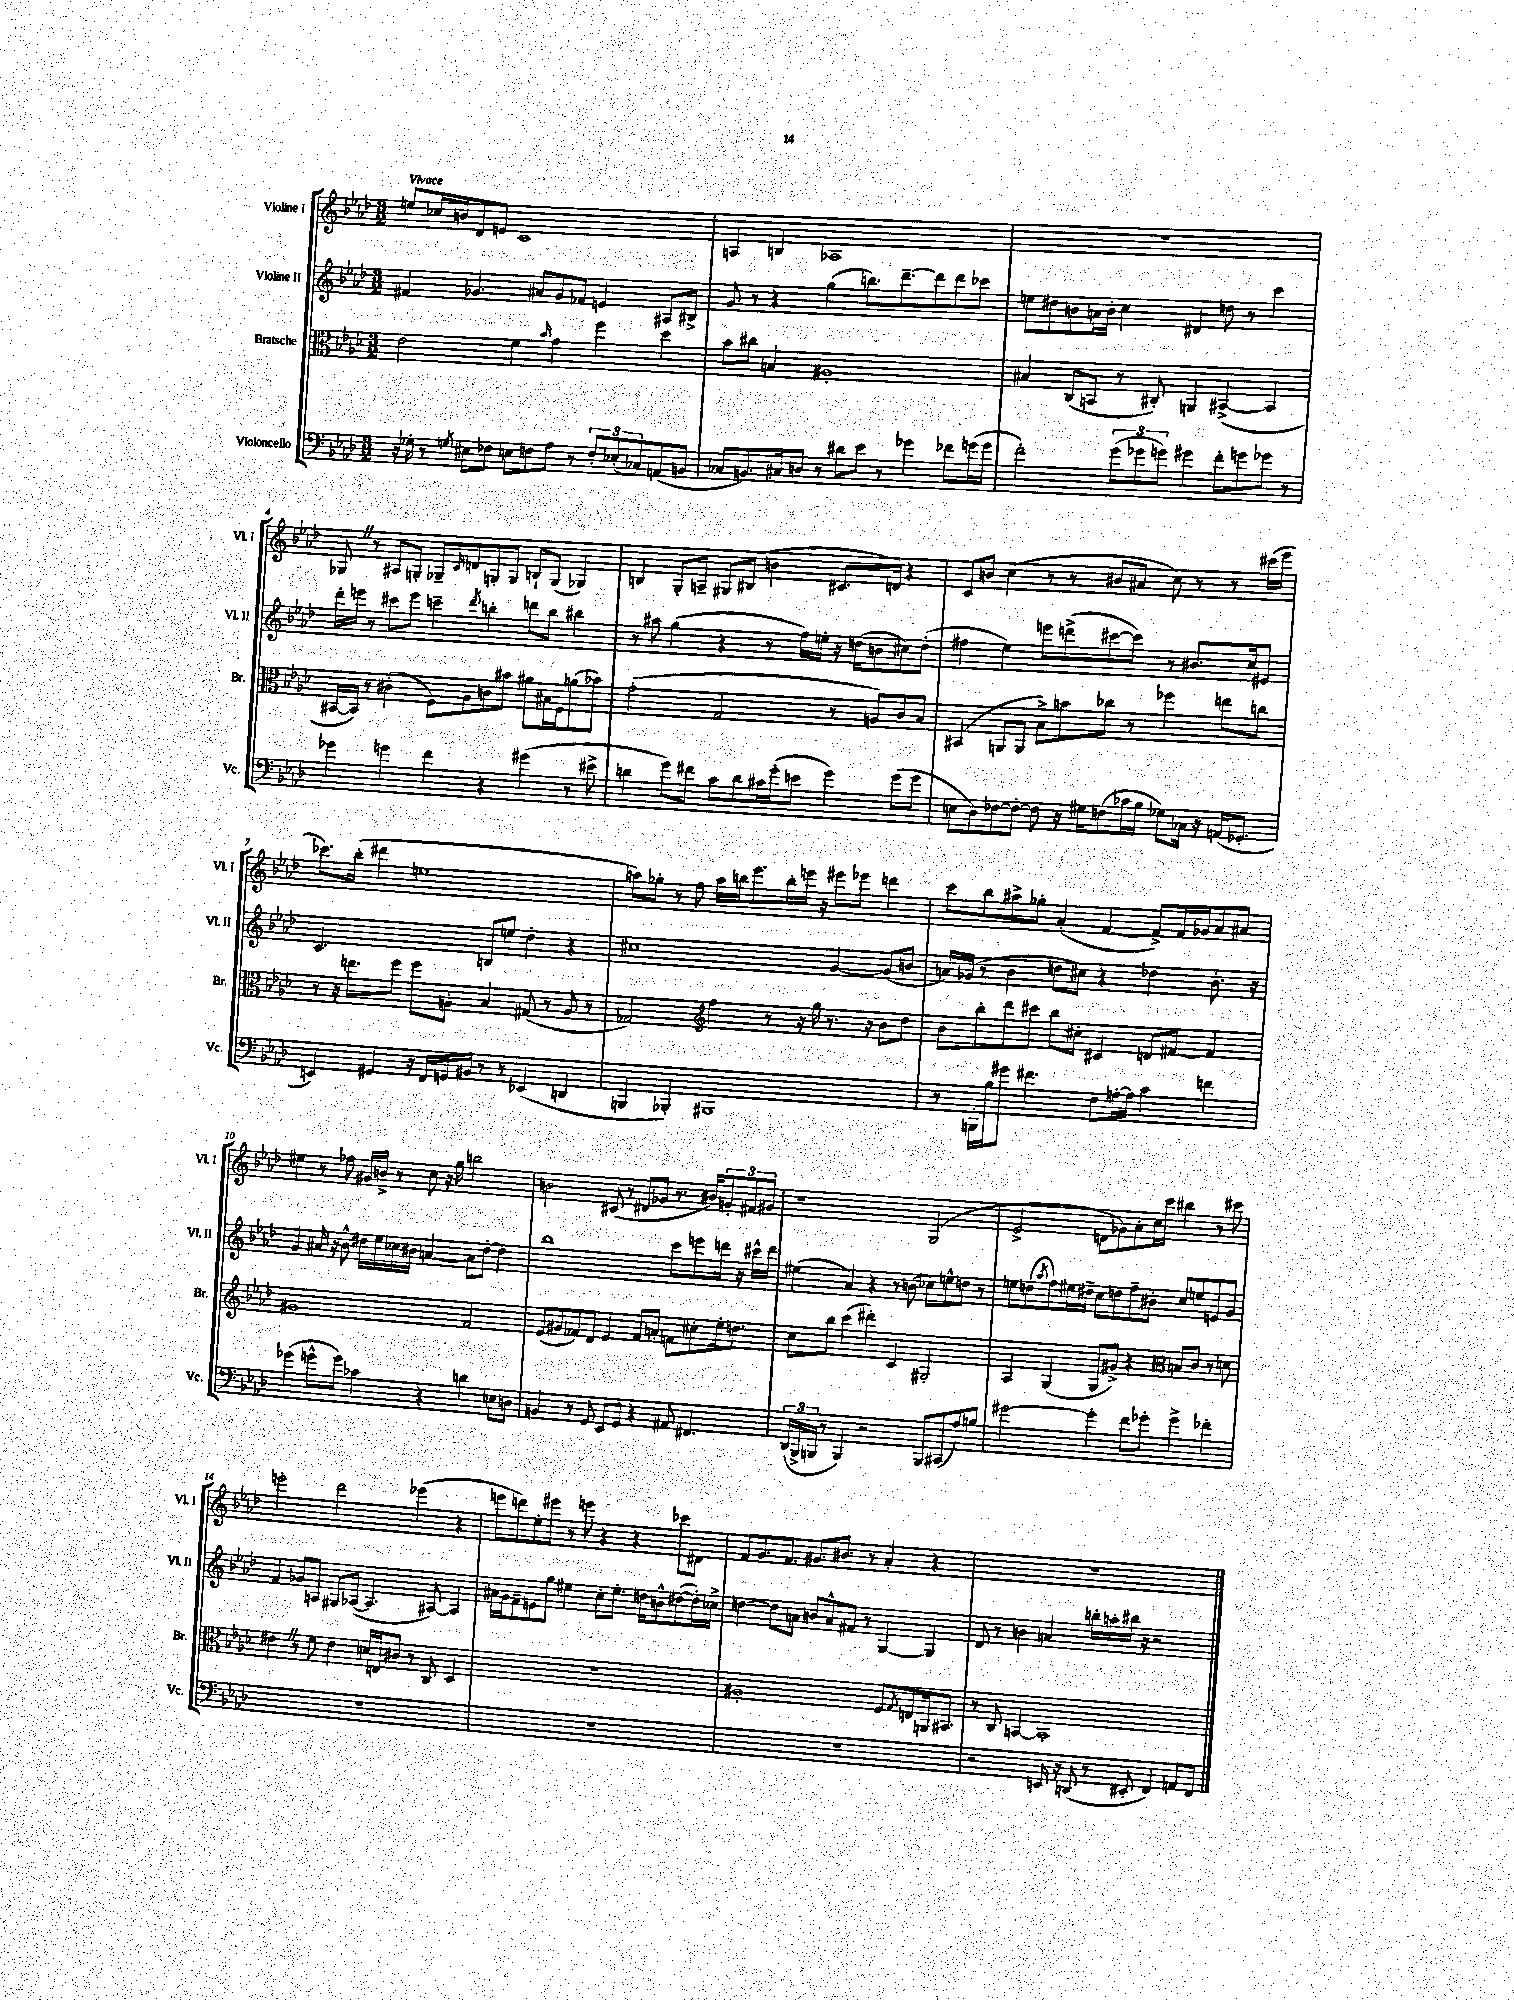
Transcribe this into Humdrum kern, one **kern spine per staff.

**kern	**kern	**kern	**kern
*part4	*part3	*part2	*part1
*staff4	*staff3	*staff2	*staff1
*I"Violoncello	*I"Bratsche	*I"Violine II	*I"Violine I
*I'Vc.	*I'Br.	*I'Vl. II	*I'Vl. I
*clefF4	*clefC3	*clefG2	*clefG2
*k[b-e-a-d-]	*k[b-e-a-d-]	*k[b-e-a-d-]	*k[b-e-a-d-]
*M3/2	*M3/2	*M3/2	*M3/2
=1	=1	=1	=1
!	!	!	!LO:TX:a:B:t=Vivace
16r	2e-\	4f#X/	8een/L
16G-X'\	.	.	.
8r	.	.	16cc-X/L
.	.	.	16bn/J
8qGn/	.	.	.
8E#X\L	.	4.g-X/	8d-/
8F-X\J	.	.	8en/J
8En\L	4f\	.	1c
8Fn\	.	8a#X/L	.
.	16qqb-/	.	.
8A-\J	4g\	8g-/	.
8r	.	8f-X/J	.
12F'/L	4ff\	4en/	.
(12E-X'/	.	.	.
12C-X/)	.	.	.
(8AAn/	4dd-\	8A#X/L	.
8BBn/J	.	8B#X^/J	.
=2	=2	=2	=2
8C-X/L	8b-\L	8g/	4An/
8.BBn/)	8cc#X\J	8r	.
.	4Bn/	4r	4Bn/
16C#X/k	.	.	.
8Dn/J	.	.	.
8r	1A#X'	(4gg\	1A-X
8d#X\L	.	.	.
8e-\J	.	8.bbn\L)	.
8r	.	.	.
.	.	[8.ddd-~\	.
4g-X\	.	.	.
.	.	8ddd-\]	.
8f-X\L	.	8ddd-\	.
(16gn\L	.	8ccc-X\J	.
16g\JJ	.	.	.
=3	=3	=3	=3
2f'\)	4B#X/	8een\L	1.r
.	.	8dd#X\	.
.	(8C/L	8bn\	.
.	8BBn/J	16an\L	.
.	.	16b'\JJ	.
(12g\L	8r	4cc\	.
12g-X\	.	.	.
.	8C#X'/)	.	.
12gn\J)	.	.	.
4g#X\	4AAn/	4d#X/	.
8f'\L	([4BB#X^/	8ddn\	.
8gn\	.	8r	.
8g-X\J	4BB#/]	4ccc\	.
8r	.	.	.
!!LO:LB:g=z
=4	=4	=4	=4
4g-X\	[16BB#X/LL	16ddd-'\LL	8G-XZ/
.	16BB#/JJ])	16eeen\JJ	.
.	8r	8r	8r
4gn\	(4c#X'\	8ccc#X\L	8A#X/L
.	.	8eee\J	8Gn'/J
4f\	8F\L)	4cccn~\	8G-X~/L
.	.	.	16qqc/
.	8A-\	.	8dn/
.	.	8qddd-/	.
4r	8cn\	4bbn'\	8Gn'/
.	8b#X\J	.	8G/J
(4g#X\	8a#X\L	8dddn\L	8Bn`/L
.	16B#X\L	8bb\J	(8G/J
.	16F\J	.	.
8r	(8an\	4bb#X\	4G-X/)
8e#X^\	8b-X\J)	.	.
=5	=5	=5	=5
4dn\	(2g'\	8r	4Bn/
.	.	8aa#X\	.
8g\L)	.	(4gg\	8G'/L
8f#X\J	.	.	8An~/J
8c\L	2G/	4r	8G#X/L
8d\	.	.	(8B#X/J
16c#X\L	.	8r	4bn\
(16g'\J	.	.	.
8en\J	.	16ff\LL)	.
.	.	16een'\JJ	.
4g\)	8r	16r	8.c#X/L
.	.	(16ddn\KL	.
.	8An/L)	8bn\	.
.	.	.	16dn/Jk)
(8g\L	8c/	8cc#X\)	4r
8g\J	8B-/J	(8dd'\J	.
=6	=6	=6	=6
8En\L	(4BB#X/	4ff#X\	8c/L
8D-\)	.	.	8bn/J
[8F-X\	8AAn/L	4ee-\)	(4cc\
8F-'\J_	8AA/J	.	.
8F-\]	8B-^\L)	8eeen\L	8r
16r	8bn\	(8dddn^\	8r
16G#X\KL	.	.	.
(8Fn\	8cc-X\J	[8ccc#X\	8b#X/L
16c-X\L	8r	8ccc#\J])	8a#X/J
16B-\JJ	.	.	.
8G-X\L)	4ff-X\	8r	8cc\)
16C-X\Jk	.	8.b#X/L	8r
16r	.	.	.
(16AAn/KL	8een\L	.	8r
8.GG-X'/J	.	16cc/k	.
.	8ccn\J	8e#X/J	(16ccc#X\LL
.	.	.	16eee-\JJ
!!LO:LB:g=z
=7	=7	=7	=7
4EEn/)	8r	2.c/	8.ccc-X\L)
.	16r	.	.
.	8.een\L	.	(16bb-'\Jk
4GG#X/	.	.	4ddd#X\
.	8ff\J	.	.
16r	8ff\L	.	1een
16FF/LL	.	.	.
16GGn/	8An'\J	.	.
16BB#X/JJ	.	.	.
8r	4B-/	8Bn/L	.
8r	.	8een/J	.
(4EE-X/	(8G#X/	4dd-'\	.
.	8r	.	.
4DDn/	8A/	4r	.
.	8r	.	.
=8	=8	=8	=8
4BBBn/	2G-X/)	1cc#X	8aan\L)
.	.	.	8gg-X'\J
4BBB-X'/)	.	.	8r
.	.	.	8ff\
*	*clefG2	*	*
1BBB#X	4ff\	.	16aa\LL
.	.	.	16bbn\J
.	.	.	8.eee-\
.	8r	.	.
.	.	.	16bb'\L
.	16r	.	16eeen\JJ
.	16gg\	.	16r
.	8.r	[4g/	8eee#X\L
.	.	.	8eee-X\J
.	16r	.	.
.	8b-\L	(8g/L]	4dddn\
.	8dd-\J	8bn/J	.
=9	=9	=9	=9
8r	8b-\L	16an/LL)	8ccc\L
.	.	(16g-X/JJ	.
16BBBn'\LL	8bb-'\	8r	8bb-\
16B-\J	.	.	.
8g#X\J	8ddd-\	4b-\	8aa#X^\
4.f#X\	8ccc#X\J	.	8gg-X'\J
.	8bb-\L	8ddn\L	(4a-'/
.	8cc#X'\J	8cc#X\J)	.
8F\L	4c#X/	4r	[4f/
[16An'\L	.	.	.
16A\JJ]	.	.	.
4c\	8dn/L	4dd-X\	8f^/L])
.	[8f#X/J	.	16f/L
.	.	.	16g-X/J
4fn\	4f#/]	8.b-'\	8a-/
.	.	.	8a#X/J
.	.	16r	.
!!LO:LB:g=z
=10	=10	=10	=10
(4g-X\	1g#X	4g/	4ee#X\
8gn^^\L	.	16a#X/	8r
.	.	16r	.
8g\J)	.	8b-^^\	8ff-X\
4c-X\	.	16dd#X\LL	16g#X/LL
.	.	16ee-\	16bn^/JJ
.	.	16cc-X\	8r
.	.	16b#X\JJ	.
4r	.	[4an/	8cc\
.	.	.	16r
.	.	.	16gg\
4dn\	2f/	8a\L]	2bbn\
.	.	[8dd#'\J	.
8En\L	.	4dd#\]	.
8Dn\J	.	.	.
=11	=11	=11	=11
4BBn/	(8e-/L	1bb-	2bn\
.	8g#X/	.	.
8r	8f-X/)	.	.
8GG/	8d-/J	.	.
8EE-/L	4e-/	.	(8c#X/
8GG/J	.	.	8r
4r	8f-/L	.	8d#X/L
.	8an'/J	.	8g-X/J
8AA#X/	8fn\L	8ccc\L	8.r
4.FF#X/	8cc#X'\	8eeen\	.
.	.	.	16b#X/KL)
.	16ee-'\k	16dddn\Jk	12gn'/
.	8.ddn\J	16r	.
.	.	.	12f#X/
.	.	16ccc#X^^\LL	.
.	.	.	12g#X/J
.	.	16ddd\JJ	.
=12	=12	=12	=12
(24DD-/LL	8cc\L	(4ee#X\	1r
24BBB-^/	.	.	.
24BBBn/JJ	.	.	.
8r	8bb-\J	.	.
4BBB/)	(4ccc\	4a-/)	.
2r	4ddd#X'\)	4r	.
.	4c/	8r	.
.	.	(8bn\	.
8BBB/L	2G#X'/	8cc-X\L)	(2G/
(8CC#X/	.	8een^^\	.
8A-/)	.	8ddn\J	.
8Bn/J	.	8r	.
=13	=13	=13	=13
[2g#X\	4A-/	8een\L	2e-^/
.	.	(8ddn\	.
.	.	8qaa-/	.
.	(4G/	8ff\)	.
.	.	16ee#X\L	.
.	.	16dd#X~\JJ	.
4g#'\]	8G/L	8cc\L	8dn\L
.	8g#X^/J)	8ddn\	8g-X\)
8f\L	4r	8ff~\	8a-'\
8g-X'\J	.	8b#X'\J	16cc\L
.	.	.	16ccc\JJ
*	*clefC3	*	*
4g-^\	8Bn/L	8cc/L	4bb#X\
.	8c/J	8een/	.
4f-X'\	8r	8en/	8r
.	8dn\	8g/J	8ccc#X\
!!LO:LB:g=z
=14	=14	=14	=14
1.r	4e#XZ\	4f/	2eeen'\
.	8r	8g-X/L	.
.	8f\	8An/J	.
.	4e#\	8G#X/L	2ddd-\
.	.	([8A-X/J	.
.	16dn/LL	4.A-/]	.
.	16En/J	.	.
.	8c#X/J	.	.
.	8r	.	(4eee-X\
.	8C/	[8A#X/)	.
.	4D-/	4A#/]	4r
=15	=15	=15	=15
1.r	1.r	16a#X\LL	8eeen\L
.	.	16g\J	.
.	.	8f~\	8dddn\)
.	.	8en\	8ee-'\
.	.	8gg\J	8eee#X\J
.	.	4ee#X\	8r
.	.	.	8eeen\
.	.	8cc'\L	4r
.	.	8.ee#'\J	.
.	.	.	4r
.	.	16ddn\KL	.
.	.	8bn^^\	.
.	.	([8dd#X\	8ccc-X\L
.	.	16dd#'\L])	8d#X\J
.	.	16cc-X^\JJ	.
=16	=16	=16	=16
1.r	1A#X'	[4ddn\	8f/L
.	.	.	8.g/
.	.	8dd\L]	.
.	.	.	8.f/J
.	.	8an\J	.
.	.	8bn/L	8.g#X/L
.	.	8a^^/	.
.	.	.	8.b#X/J
.	.	8f#X/J	.
.	.	8r	8r
.	8F/L	[4G/	4a-'/
.	8qG/	.	.
.	8En/	.	.
.	16AAn/k	4G/]	4r
.	8.BB#X/J	.	.
=17	=17	=17	=17
2r	8r	8d-/	1.r
.	8C/	8r	.
.	[4BBn/	4bn\	.
16EEn/	1BB']	4an/	.
16r	.	.	.
(8DDn/	.	.	.
8r	.	16bbn'\LL	.
.	.	16aan'\	.
8EE#X'/	.	16bb#X\JJ	.
.	.	16r	.
4FF/)	.	2r	.
8AAn/L	.	.	.
8FF/J	.	.	.
==	==	==	==
*-	*-	*-	*-
